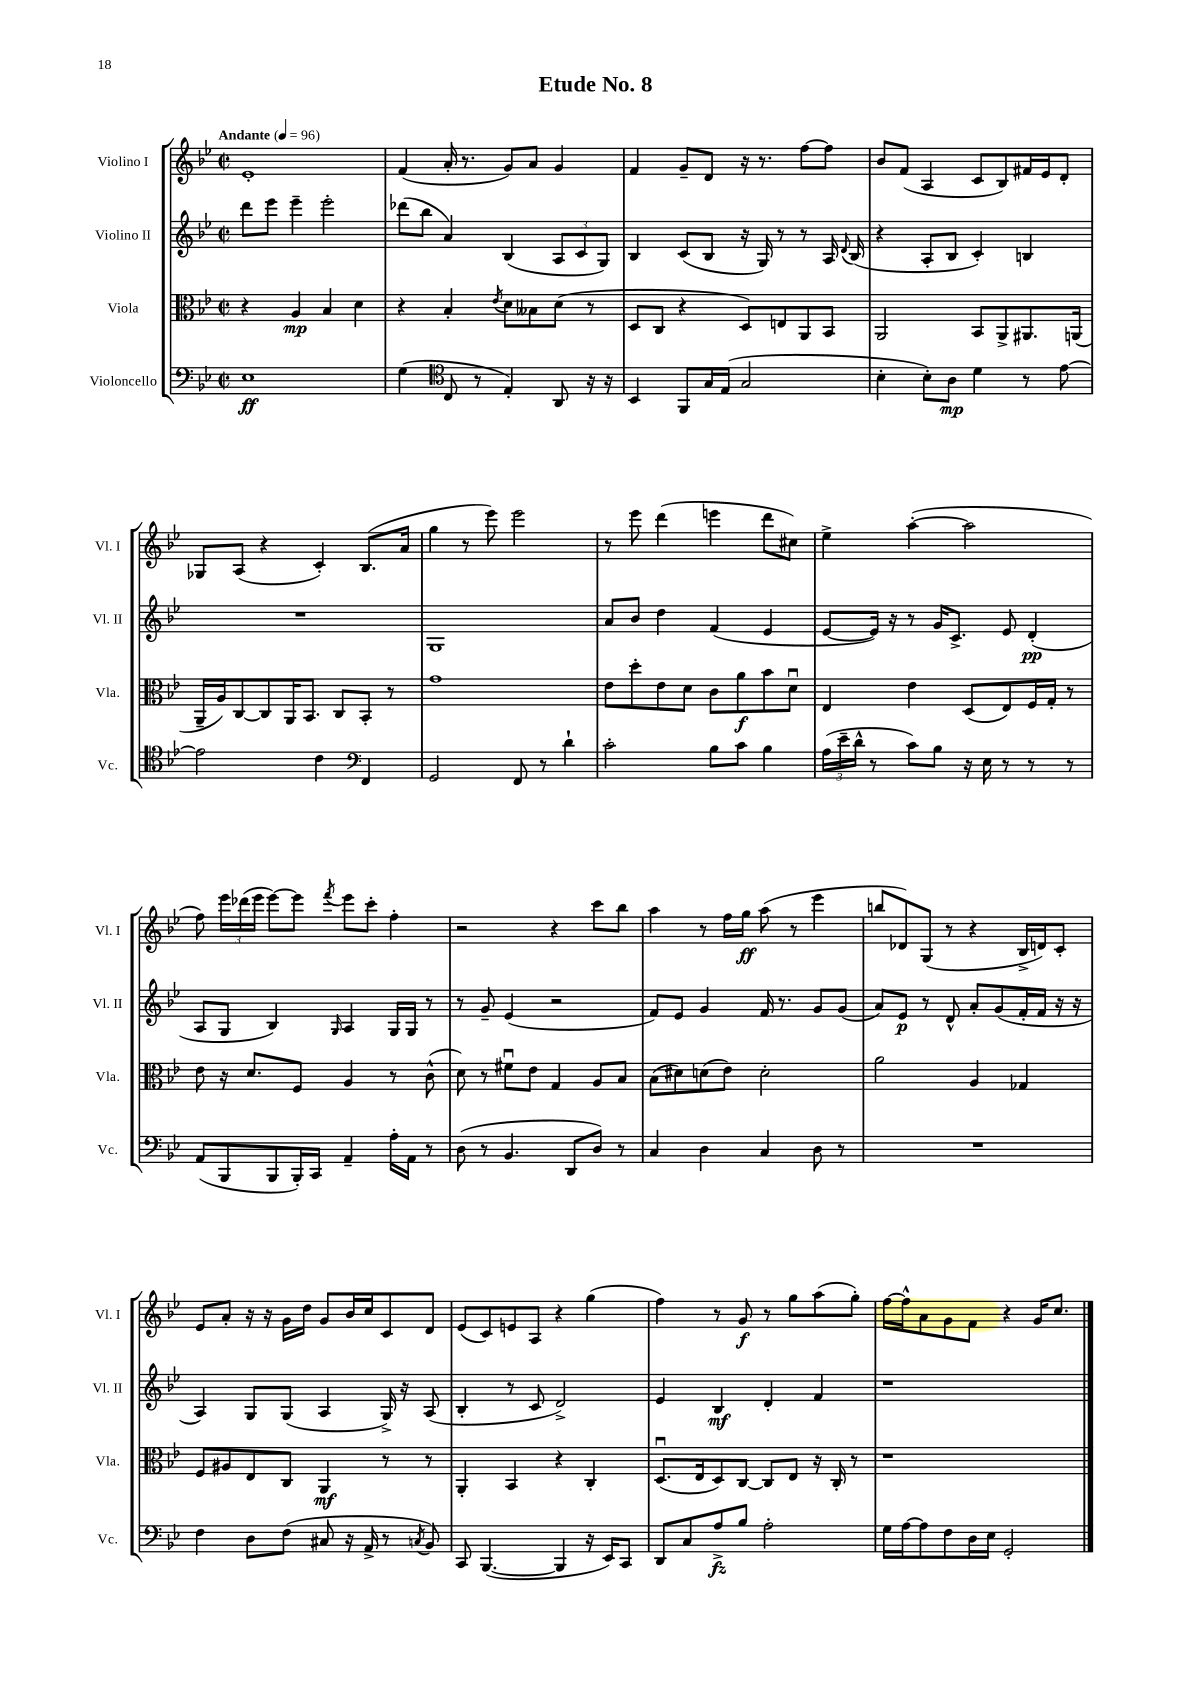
\header { title = "Etude No. 8" }
<<
\new StaffGroup <<
\new Staff = "s0" \with { instrumentName = "Violino I" shortInstrumentName = "Vl. I" } {
    \clef treble \key bes \major \defaultTimeSignature \time 2/2 \tempo "Andante" 4 = 96
    \autoBeamOff ees'1-. |
    f'4( a'16-. r8. g'8[) a'8] g'4 |
    f'4 g'8[-- d'8] r16 r8. f''8[~ f''8] |
    bes'8[ f'8]( a4 c'8[ bes8) fis'16 ees'16 d'8]-. |
    ges8[ a8]( r4 c'4-.) bes8.[( a'16] |
    g''4 r8 ees'''8) ees'''2 |
    r8 ees'''8 d'''4( e'''4 d'''8[ cis''8]) |
    ees''4-> a''4~-.( a''2 |
    f''8) \tuplet 3/2 { ees'''16[ des'''16( ees'''16] } ees'''8[~) ees'''8] \acciaccatura { f'''8 } ees'''8[ c'''8]-. f''4-. |
    r2 r4 c'''8[ bes''8] |
    a''4 r8 f''16[ g''16]\ff a''8( r8 ees'''4 |
    b''8[ des'8) g8]( r8 r4 bes16[-> d'16) c'8]-. |
    ees'8[ a'8]-. r16 r16 g'16[ d''16] g'8[ bes'16 c''16 c'8 d'8] |
    ees'8[( c'8) e'8 a8] r4 g''4( |
    f''4) r8 g'8\f r8 g''8[ a''8( g''8]-.) |
    f''16[~ f''16-^ a'8 g'8 f'8] r4 g'16[ c''8.] \bar "|." |
}
\new Staff = "s1" \with { instrumentName = "Violino II" shortInstrumentName = "Vl. II" } {
    \clef treble \key bes \major \defaultTimeSignature \time 2/2
    \autoBeamOff d'''8[ ees'''8] ees'''4-- ees'''2-. |
    des'''8[( bes''8] a'4) bes4( \tuplet 3/2 { a8[ c'8 g8]) } |
    bes4 c'8[( bes8] r16 g16) r8 r8 a16 \appoggiatura { d'8 } bes16( |
    r4 a8[-. bes8] c'4-.) b4 |
    R1 |
    g1 |
    a'8[ bes'8] d''4 f'4( ees'4 |
    ees'8[~ ees'16]) r16 r8 g'16[ c'8.]-> ees'8 d'4-.\pp( |
    a8[ g8] bes4) \grace { g16 } a4 g16[ g16] r8 |
    r8 g'8-- ees'4( r2 |
    f'8[) ees'8] g'4 f'16 r8. g'8[ g'8]( |
    a'8[) ees'8]\p r8 d'8-^ a'8[-. g'8( f'16-. f'16] r16 r16 |
    a4) g8[ g8]( a4 g16->) r16 a8( |
    bes4-. r8 c'8 d'2->) |
    ees'4 bes4\mf d'4-. f'4 |
    r1 \bar "|." |
}
\new Staff = "s2" \with { instrumentName = "Viola" shortInstrumentName = "Vla." } {
    \clef alto \key bes \major \defaultTimeSignature \time 2/2
    \autoBeamOff r4 a4\mp bes4 d'4 |
    r4 bes4-. \acciaccatura { ees'8 } d'8[ beses8 d'8]( r8 |
    d8[ c8] r4 d8[) e8 a,8 bes,8] |
    a,2 bes,8[ a,8-> ais,8. a,16]( |
    a,16[-- a16) c8~ c8 a,16 bes,8.] c8[ bes,8]-. r8 |
    g'1 |
    ees'8[ d''8-. ees'8 d'8] c'8[ a'8\f bes'8 d'8]\downbow |
    ees4 ees'4 d8[( ees8) f16 g16]-. r8 |
    ees'8 r16 d'8.[ f8] a4 r8 c'8-^( |
    d'8) r8 fis'8[\downbow ees'8] g4 a8[ bes8] |
    bes8[( dis'8) d'8( ees'8]) d'2-. |
    a'2 a4 ges4 |
    f8[ ais8 ees8 c8] a,4\mf r8 r8 |
    a,4-. bes,4 r4 c4-. |
    d8.[\downbow( ees16 d8) c8]~ c8[ ees8] r16 c16-. r8 |
    r1 \bar "|." |
}
\new Staff = "s3" \with { instrumentName = "Violoncello" shortInstrumentName = "Vc." } {
    \clef bass \key bes \major \defaultTimeSignature \time 2/2
    \autoBeamOff ees1\ff |
    g4( \clef tenor c8 r8 ees4-.) a,8 r16 r16 |
    bes,4 f,8[ g16 ees16]( g2 |
    bes4-. bes8[-.) a8]\mp d'4 r8 ees'8~ |
    ees'2 c'4 \clef bass f,4 |
    g,2 f,8 r8 d'4-! |
    c'2-. bes8[ c'8] bes4 |
    \tuplet 3/2 { a16[( ees'16-- d'16]-^ } r8 c'8[) bes8] r16 ees16 r8 r8 r8 |
    a,8[( bes,,8 bes,,8 bes,,16-.) c,16] a,4-- a16[-. a,16] r8 |
    d8( r8 bes,4. d,8[ d8]) r8 |
    c4 d4 c4 d8 r8 |
    R1 |
    f4 d8[ f8]( cis8 r16 a,16-> r8 \acciaccatura { c8 } bes,8) |
    c,8 bes,,4.~( bes,,4 r16 ees,16[) c,8] |
    d,8[ c8 a8->\fz bes8] a2-. |
    g16[ a16~ a8 f8 d16 ees16] g,2-. \bar "|." |
}
>>
>>
\layout { \context { \Score \remove "Bar_number_engraver" } }
